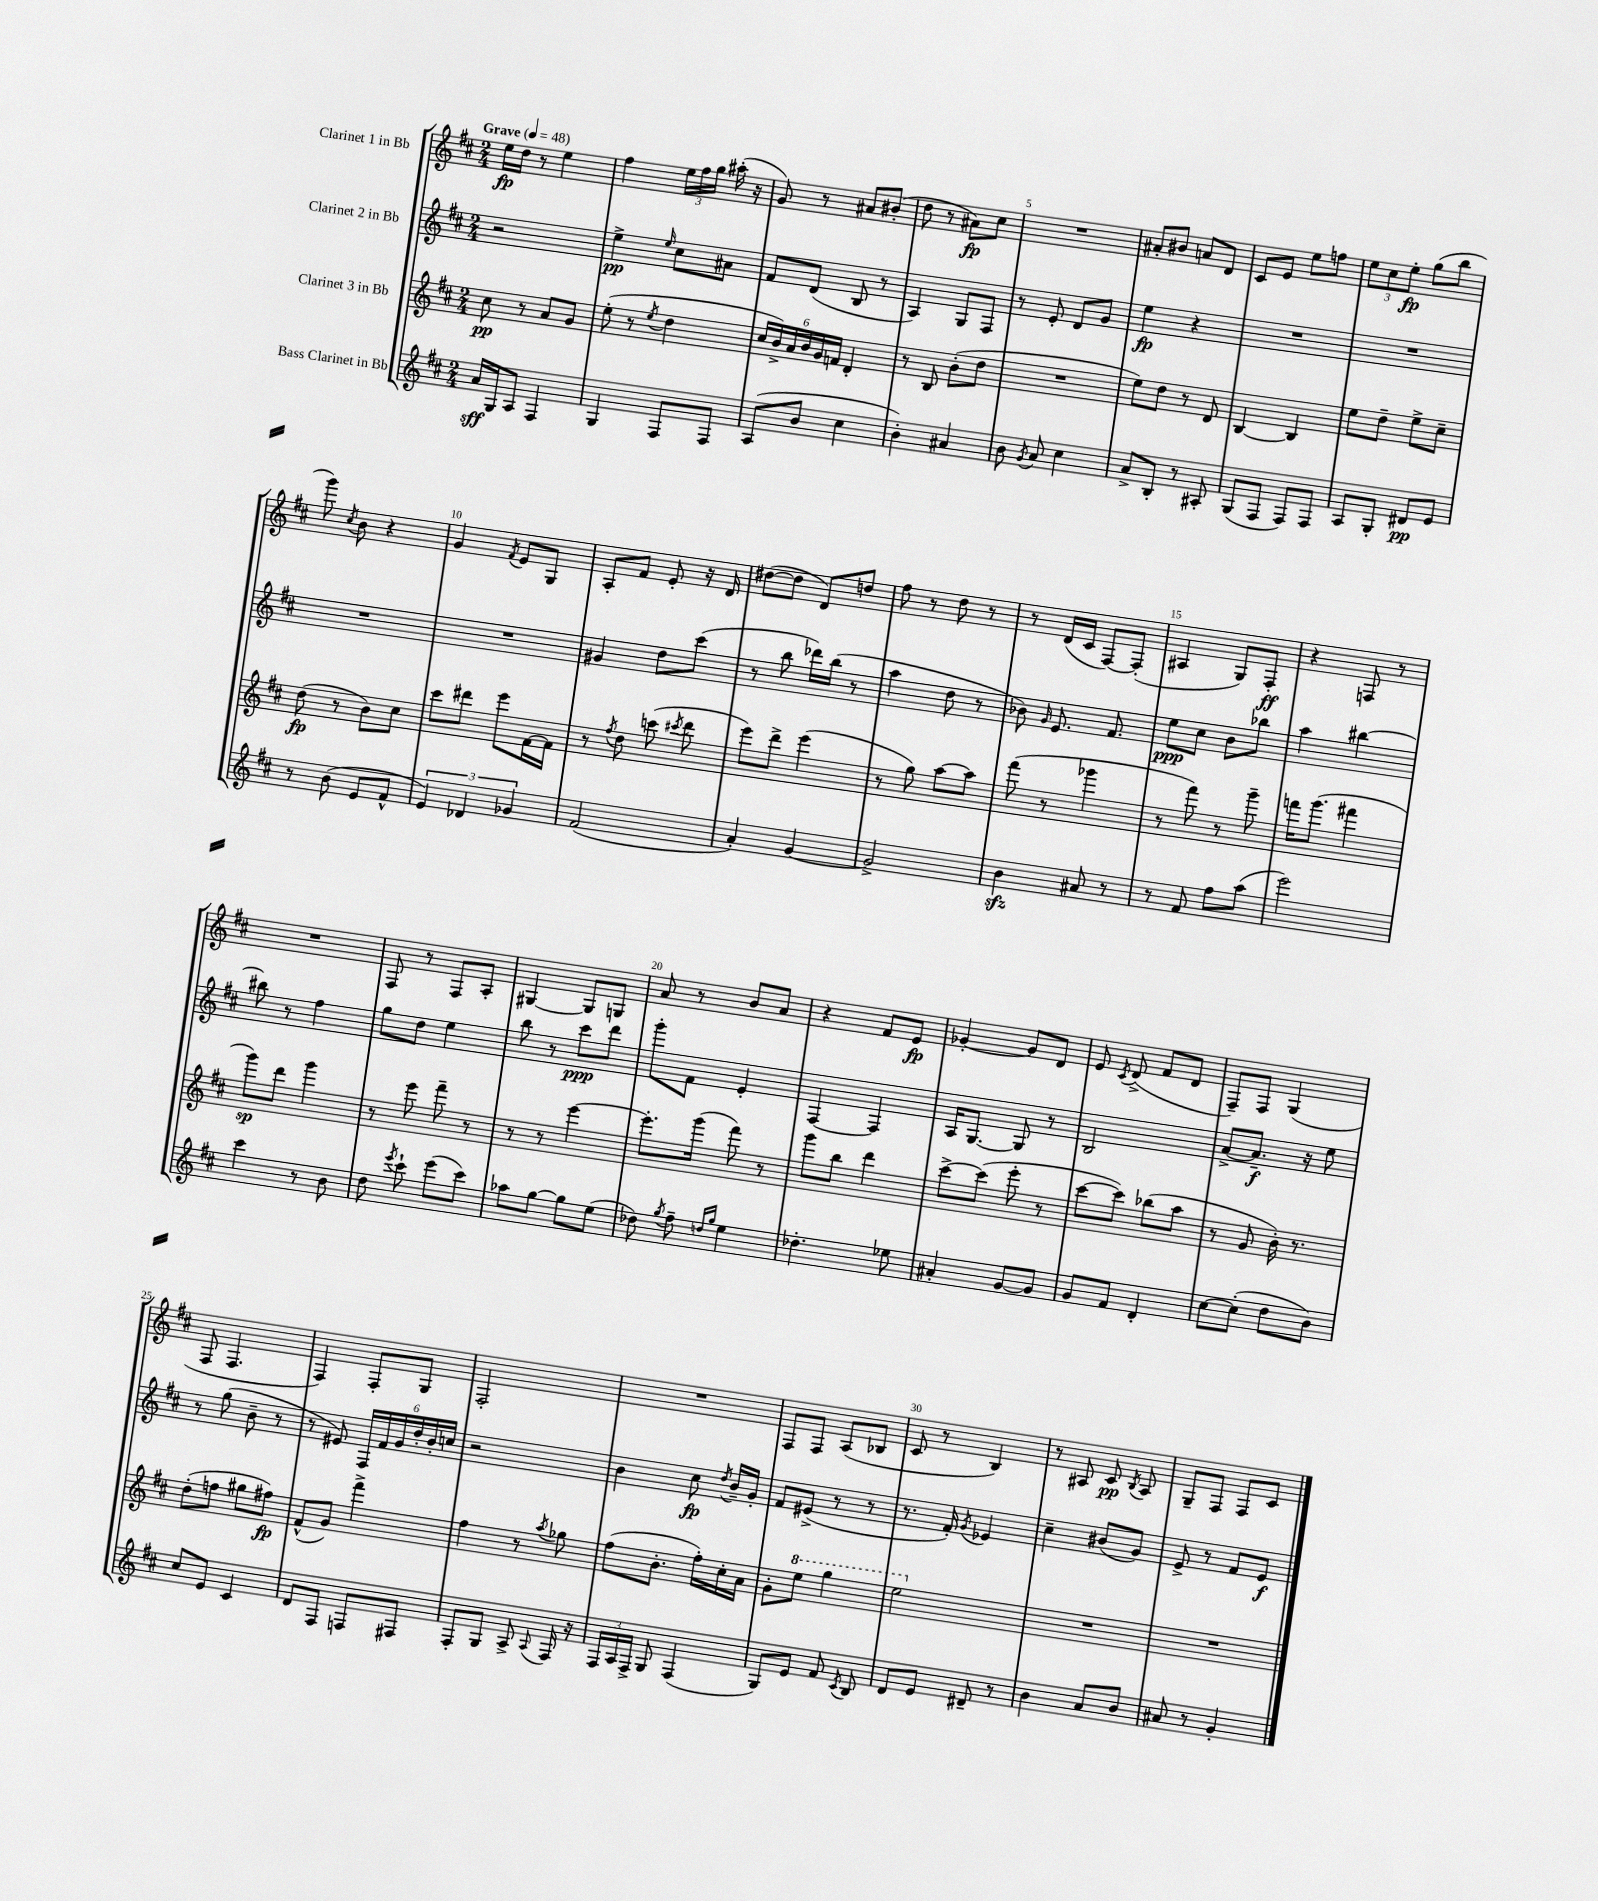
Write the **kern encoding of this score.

**kern	**kern	**kern	**kern
*staff4	*staff3	*staff2	*staff1
*clefG2	*clefG2	*clefG2	*clefG2
*k[f#c#]	*k[f#c#]	*k[f#c#]	*k[f#c#]
*M2/4	*M2/4	*M2/4	*M2/4
*MM48	*MM48	*MM48	*MM48
16a	8cc#	2r	16ee
16G	.	.	16dd
8A	8r	.	8r
4F#	8a	.	4ee
.	8g	.	.
=	=	=	=
4G	(8ee'	4ee^	4ff#
.	8r	.	.
.	8qee	16qqee	.
8F#	4dd	8cc#	24ee
.	.	.	24ff#
.	.	.	24gg
8F#	.	8a#	(16aa#'
.	.	.	16r
=	=	=	=
(8A	24cc#	8f#	8g)
.	24b^)	.	.
.	24a	.	.
8b	24b	(8d	8r
.	24g	.	.
.	24f	.	.
4cc#	4d'	8B	8a#
.	.	8r	(8b#'
=	=	=	=
4b')	8r	4A)	8dd
.	8B	.	8r
4a#	(8b'	8G	8a#)
.	8dd	8F#	8cc#
=	=	=	=
8b	2r	8r	2r
8qg	.	.	.
8a	.	8e'	.
4cc#	.	8d	.
.	.	8g	.
=	=	=	=
8a^	8ee)	4ee	8a#'
8B'	8dd	.	8b#
8r	8r	4r	8a
8A#'	8d	.	8d
=	=	=	=
(8G	[4B	2r	8c#
8F#	.	.	8e
8F#)	4B]	.	8ee
8F#	.	.	8ff
=	=	=	=
8A	8ee	2r	12ee
.	.	.	12cc#
8G'	8dd~	.	.
.	.	.	12ee'
8d#	8ee^	.	(8gg
8e	8cc#~	.	8bb
=	=	=	=
8r	(8dd	2r	8ggg)
.	.	.	8qcc#
(8b	8r	.	8b
8e	8b)	.	4r
8f#^^	8cc#	.	.
=	=	=	=
6e)	8ccc#	2r	4g
.	8ddd#	.	.
6d-	.	.	.
.	.	.	8qf#
.	8eee	.	8e
6g-	.	.	.
.	[16f#	.	8G
.	16f#]	.	.
=	=	=	=
(2f#	8r	4g#	8A'
.	8qff#	.	.
.	8dd	.	8f#
.	(8ccc	8dd	8e'
.	8qccc#	.	.
.	8ddd	(8ccc#	16r
.	.	.	16d
=	=	=	=
4a')	8eee)	8r	([8dd#
.	8ddd^	8bb	8dd#]
[4g	(4eee	16ddd-)	8d)
.	.	(16bb	.
.	.	8r	8dd
=	=	=	=
2g^]	8r	4aa	8ff#
.	8gg)	.	8r
.	[8aa	8dd	8dd
.	8aa]	8r	8r
=	=	=	=
4b	(8fff#	8b-)	8r
.	.	16qqg	.
.	8r	8.e	(16d
.	.	.	16c#
8a#	4ggg-	.	[8F#)
.	.	8.f#	.
8r	.	.	(8F#']
=	=	=	=
8r	8r	8ee	4A#
8f#	8fff#)	8cc#	.
8ff#	8r	8b	8G)
(8aa	8ggg~	8bb-	8F#'
=	=	=	=
2eee)	16fff	4aa	4r
.	(8.ggg	.	.
.	4fff#	[4bb#	8F
.	.	.	8r
=	=	=	=
4ccc#	8ggg)	8bb#]	2r
.	8ddd	8r	.
8r	4ggg	4ff#	.
8b	.	.	.
=	=	=	=
8dd	8r	8gg	8F#
8qeee	.	.	.
8ccc#`	8eee	8dd	8r
(8eee	8fff#~	4ee	8F#
8ccc#)	8r	.	8A'
=	=	=	=
8aa-	8r	8bb	[4G#
[8gg	8r	8r	.
8gg]	[4eee	8ccc#	8G#]
(8ee	.	8ddd	8G
=	=	=	=
8dd-)	8.eee']	8ggg'	8a
8qgg	.	.	.
8ff#~	.	8f#	8r
.	(16ggg	.	.
16qqdd	.	.	.
16qqgg	.	.	.
4ee	8fff#)	4e'	8b
.	8r	.	8a
=	=	=	=
4.dd-'	8ggg	[4F#	4r
.	8bb	.	.
.	4ddd	4F#]	8f#
8ee-	.	.	8e
=	=	=	=
4a#'	[8ccc#^	16A	[4g-'
.	.	[8.G	.
.	(8ccc#]	.	.
[8g	8eee'	8G]	8g-]
8g]	8r	8r	8d
=	=	=	=
8g	[8ccc#	2B	8e
.	.	.	8qc#
8f#	8ccc#])	.	(8d^
4d'	(8bb-	.	8f#
.	8aa	.	8d
=	=	=	=
[8cc#	8r	[8a^	8F#~)
(8cc#']	8g	8.a~]	8F#
8dd	16b')	.	(4G
.	8.r	16r	.
8b)	.	8ee	.
=	=	=	=
8cc#	(8dd'	8r	8F#
8e	8ff	(8gg	4.F#
4c#	8gg#	8b~	.
.	8ff#)	8r	.
=	=	=	=
8d	(8f#^^	8r	4F#)
8F#	8g)	8e#)	.
8F	4fff#^	24F#	8F#'
.	.	24f#	.
.	.	24g	.
8F#	.	24dd'	8G
.	.	24b'	.
.	.	24cc	.
=	=	=	=
8F#'	4ff#	2r	2F#'
8G	.	.	.
8A^	8r	.	.
8qqA	8qaa	.	.
16F#	8gg-	.	.
16r	.	.	.
=	=	=	=
24F#	(8ff#	4b	2r
24A	.	.	.
24F#^	.	.	.
8G	8.b'	.	.
(4F#	.	8cc#	.
.	16ff#')	.	.
.	.	8qdd	.
.	16cc#'	16b~	.
.	16a	16g'	.
=	=	=	=
8G)	8g'	8f#	8F#
8e	8eee	(8e#^	8F#
8f#	4ggg	8r	(8A
8qc#	.	.	.
8B	.	8r	8B-
=	=	=	=
8d	2eee	8.r	8c#
8e	.	.	8r
.	.	16f#')	.
.	.	8qg	.
8d#~	.	4e-	4B)
8r	.	.	.
=	=	=	=
4b	2r	4cc#~	8r
.	.	.	8A#
8a	.	(8b#	8c#
.	.	.	8qB
8b	.	8g)	8A#
=	=	=	=
8a#	2r	8e^	8G~
8r	.	8r	8F#
4g'	.	8f#	8F#
.	.	8e	8c#
==	==	==	==
*-	*-	*-	*-
